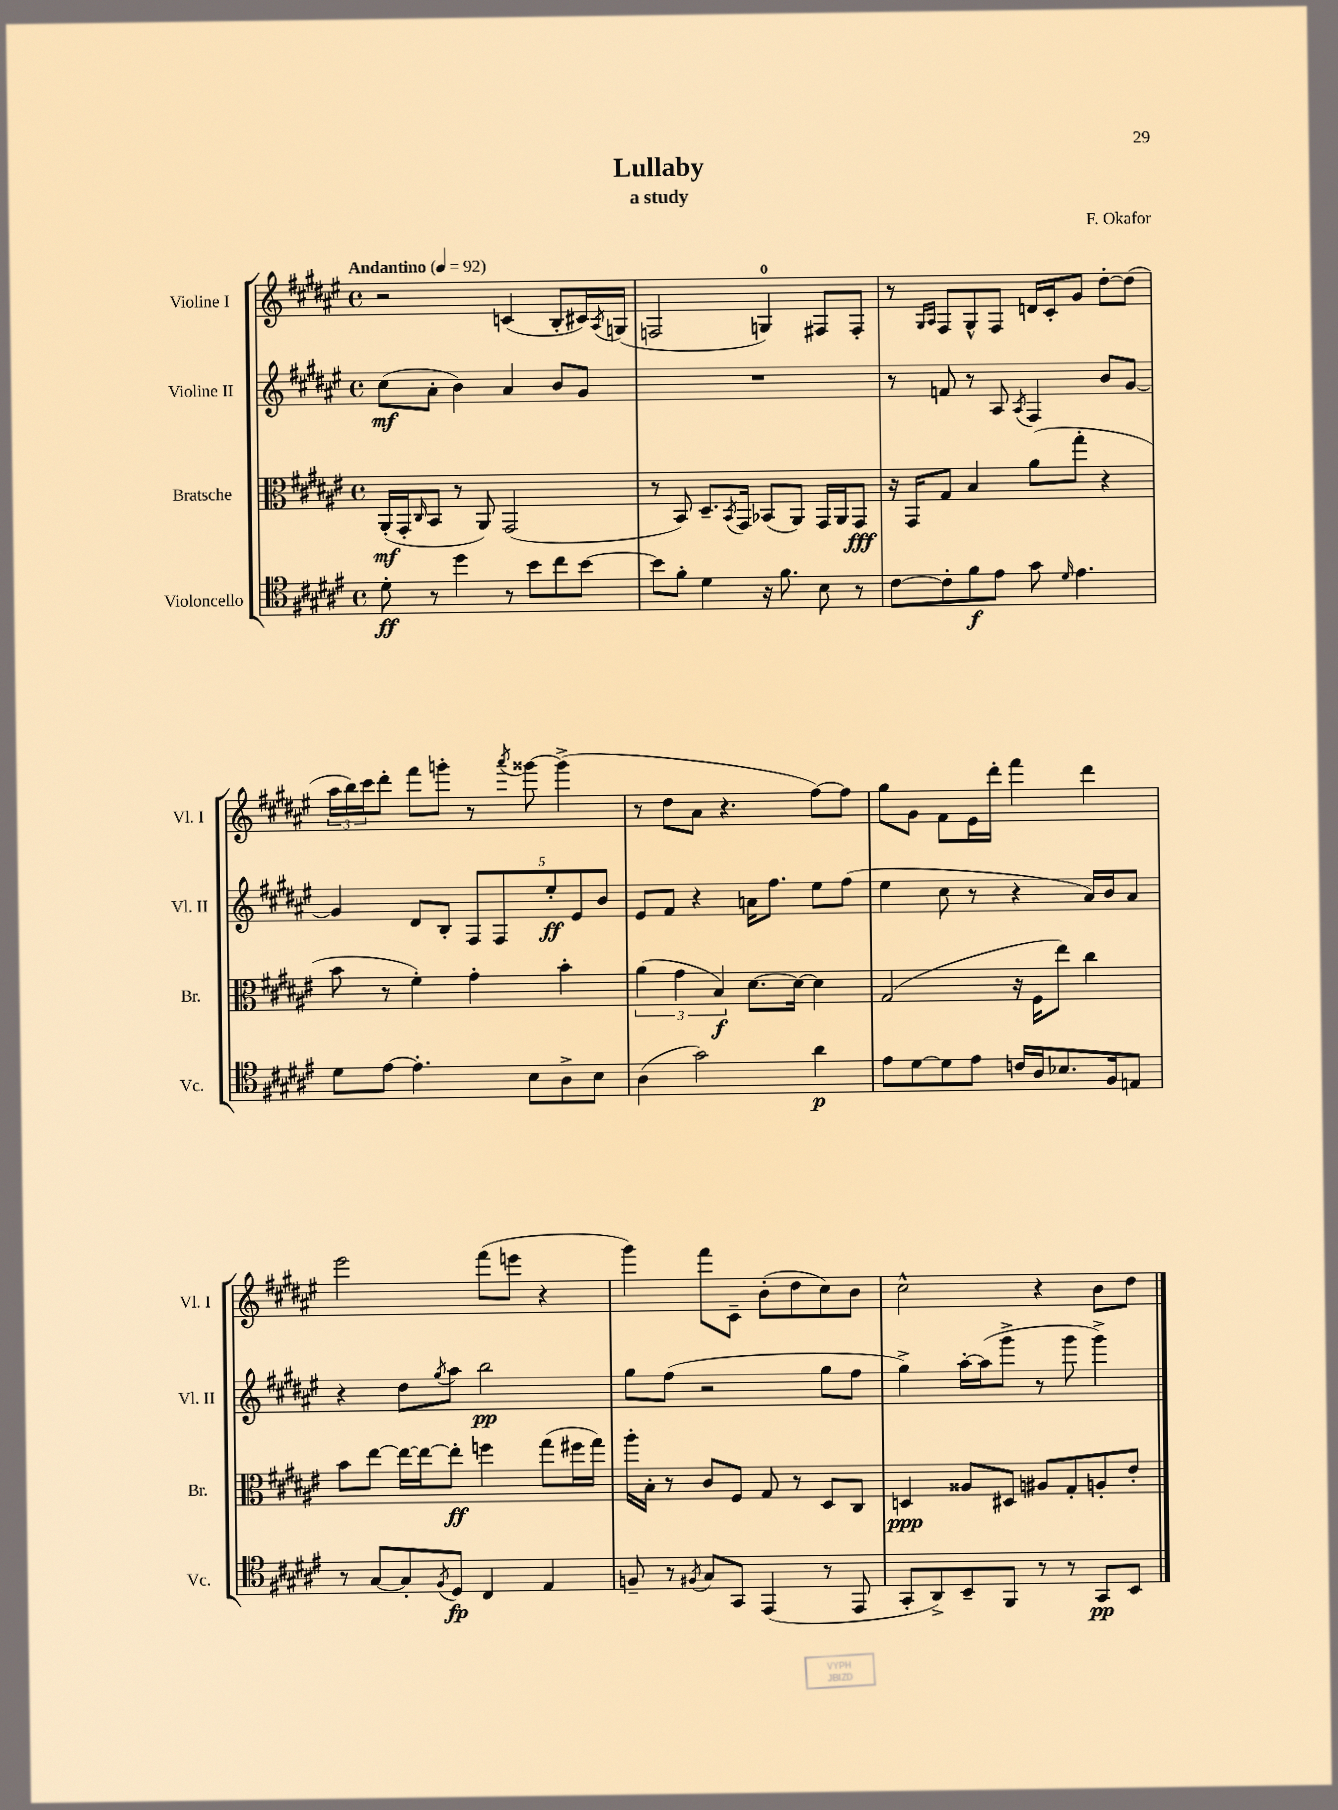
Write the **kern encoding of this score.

**kern	**kern	**kern	**kern
*staff4	*staff3	*staff2	*staff1
*clefC4	*clefC3	*clefG2	*clefG2
*k[f#c#g#d#a#e#]	*k[f#c#g#d#a#e#]	*k[f#c#g#d#a#e#]	*k[f#c#g#d#a#e#]
*M4/4	*M4/4	*M4/4	*M4/4
*met(c)	*met(c)	*met(c)	*met(c)
*MM92	*MM92	*MM92	*MM92
8d#'	(16AA#'	(8cc#	2r
.	16GG#'	.	.
.	16qqC#	.	.
8r	8BB	8a#'	.
4dd#	8r	4b)	.
.	8AA#)	.	.
8r	(2GG#	4a#	(4c
8b	.	.	.
8cc#	.	8b	8B'
[8b	.	8g#	16c#)
.	.	.	8qA#
.	.	.	(16G
=	=	=	=
8b]	8r	1r	2F
8f#'	8BB)	.	.
4d#	8.D#~	.	.
.	8qBB	.	.
.	16GG#	.	.
16r	(8BB-	.	4G)
8.f#	.	.	.
.	8AA#)	.	.
8B	16GG#	.	8F#
.	16AA#	.	.
8r	8GG#	.	8F#'
=	=	=	=
[8c#	16r	8r	8r
.	16GG#	.	.
.	.	.	16qqG#
.	.	.	16qqA#
8c#']	8G#	8f	8F#
8f#	4B	8r	8G#^^
8e#	.	8A#	8F#
.	.	8qA#	.
8g#	(8a#	4F#	16d
.	.	.	16c#'
16qqd#	.	.	.
4.e#	8gg#'	.	8g#
.	4r	8b	[8dd#'
.	.	[8g#	(8dd#]
=	=	=	=
8d#	8b	4g#]	24aa#
.	.	.	24bb)
.	.	.	24ccc#
[8e#	8r	.	8ddd#'
4.e#']	4f#')	8d#	8fff#
.	.	8B'	8ggg'
.	4g#'	10F#	8r
.	.	10F#	.
.	.	.	8qaaa#
8B	.	.	[8ggg##
.	.	10ee#'	.
8A#^	4b'	.	(4ggg##^]
.	.	10e#	.
8B	.	.	.
.	.	10b	.
=	=	=	=
(4A#	(6a#	8e#	8r
.	.	8f#	8dd#
.	6g#	.	.
2g#)	.	4r	8a#
.	6B)	.	.
.	.	.	4.r
.	[8.d#	16a	.
.	.	8.ff#	.
.	16d#_	.	.
4a#	4d#]	8ee#	[8ff#)
.	.	(8ff#	8ff#]
=	=	=	=
8e#	(2G#	4ee#	8gg#
[8d#	.	.	8g#
8d#]	.	8cc#	8f#
8e#	.	8r	16e#
.	.	.	16ddd#'
16c	16r	4r	4fff#
16A#	16F#	.	.
8.B-	8ee#)	.	.
.	4cc#	16a#)	4ddd#
16F#	.	16b	.
8E	.	8a#	.
=	=	=	=
8r	8b	4r	2eee#
[8G#	[8ee#	.	.
8G#']	16ee#_	8dd#	.
.	16ee#_	.	.
8qF#	.	8qgg#	.
8D#	8ee#']	8aa#	.
4C#	4ff	2bb	(8fff#
.	.	.	8eee
4E#	(8gg#	.	4r
.	16ff#	.	.
.	16gg#)	.	.
=	=	=	=
8F~	16aa#'	8gg#	4ggg#)
.	16B'	.	.
8r	8r	(8ff#	.
8qF#	.	.	.
8G#	8c#	2r	8fff#
8GG#	8F#	.	8c#~
(4EE#	8G#	.	(8b'
.	8r	.	8dd#
8r	8D#	8gg#	8cc#)
8EE#	8C#	8ff#	8b
=	=	=	=
8GG#'	4D	4gg#^)	2cc#^^
8AA#^)	.	.	.
8BB~	8A##	[16aa#'	.
.	.	(16aa#]	.
8FF#	8D#	8ggg#^	.
8r	8A#	8r	4r
8r	8G#'	8ggg#	.
8GG#	8A'	4ggg#^)	8b
8BB	8e#'	.	8dd#
==	==	==	==
*-	*-	*-	*-
